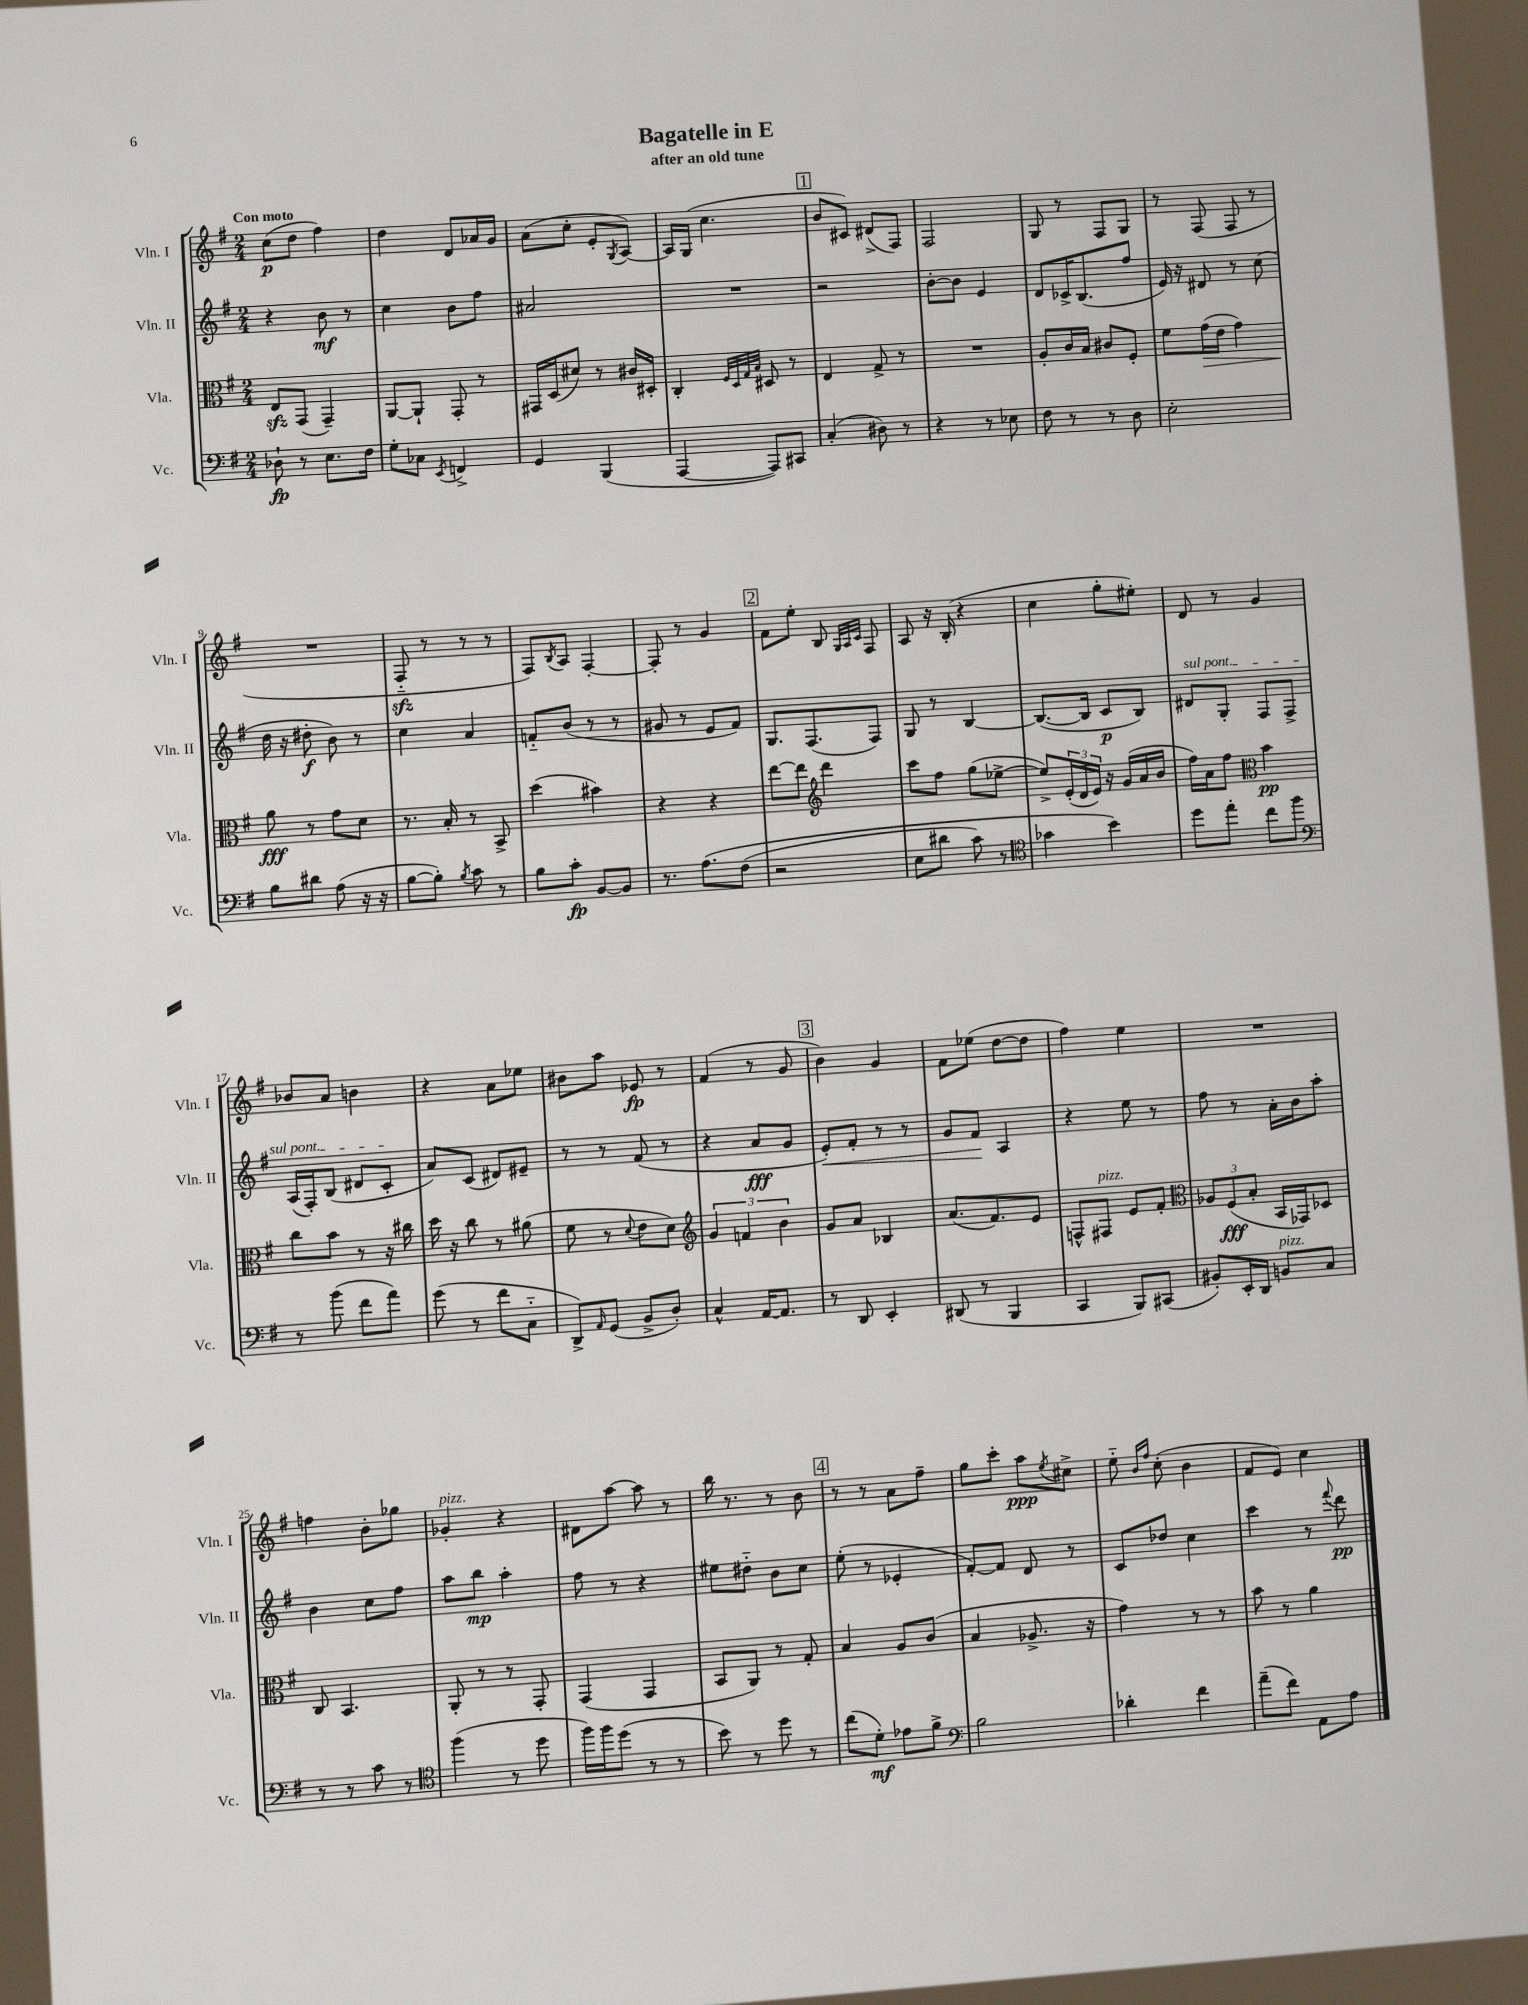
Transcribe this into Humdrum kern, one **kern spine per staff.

**kern	**kern	**kern	**kern
*staff4	*staff3	*staff2	*staff1
*clefF4	*clefC3	*clefG2	*clefG2
*k[f#]	*k[f#]	*k[f#]	*k[f#]
*M2/4	*M2/4	*M2/4	*M2/4
8D-`\	8E/L	4r	(8cc\L
8r	(8GG/J	.	8dd\J
8.E\L	4GG~/)	8b\	4ff#\)
.	.	8r	.
16F#\Jk	.	.	.
=	=	=	=
8G'\L	[8AA/L	4cc\	4dd\
8C-\J	8AA`/]J	.	.
8qEE/	.	.	.
4FF^/	8GG'/	8b\L	8d/L
.	8r	8ff#\J	16a-/L
.	.	.	16g/JJ
=	=	=	=
4GG/	16GG#/LL	2a#/	(8a\L
.	(16D/J	.	.
.	8d#/J)	.	8cc'\J
(4BBB/	8r	.	8e'/L
.	.	.	8qG/
.	16c#/LL	.	[8A/J)
.	16D#'/JJ	.	.
=	=	=	=
[4AAA/	4C'/	2r	16A/]LL
.	.	.	(16G/JJ
.	.	.	4.cc\
.	32qqF#/LLL	.	.
.	32qqD/	.	.
.	32qqG/	.	.
.	32qqB/JJJ	.	.
8AAA/]L)	8D#/	.	.
8CC#/J	8r	.	.
=	=	=	=
(4C'/	4E/	2r	8b/L
.	.	.	8c#/J)
8D#\)	8G^/	.	(8d#^/L
8r	8r	.	8F#/J)
=	=	=	=
4r	2r	[8b'\L	2F#/
.	.	8b\]J	.
8r	.	4e/	.
8E-\	.	.	.
=	=	=	=
8F#\	8A'/L	8d/L	8G/
8r	16c/L	16c-^/K	8r
.	16B/JJ	(8.B/	.
8r	8c#/L	.	8F#/L
8D\	8F#'/J	8ff#/J	8G/J
=	=	=	=
2E'\	8f#\L	16e/)	8r
.	.	16r	.
.	(16g\L	8d#/	(8F#/
.	16e\JJ	.	.
.	4g\)	8r	8F#/
.	.	(8cc\	8r
=	=	=	=
8B\L	8a\	16dd\	2r
.	.	16r	.
8d#\J	8r	8dd#'\	.
(8A\	8g\L	8b\)	.
16r	8d\J	8r	.
16r	.	.	.
=	=	=	=
[8B\L	8.r	4cc\	8F#'~/
8B'\]J)	.	.	8r
.	16B'/	.	.
8qB/	.	.	.
8c\	8r	4a/	8r
8r	8BB^/	.	8r
=	=	=	=
8B\L	(4dd\	8f'~/L	8F#/L)
.	.	.	8qB/
8c'\J	.	(8b/J	8A/J
[8BB/L	4b#\)	8r	[4F#'/
8BB/]J	.	8r	.
=	=	=	=
8.r	4r	8g#/	8F#'/]
.	.	8r	8r
&(8.A\L	.	.	.
.	4r	8e/L	4g/
(8F#\J	.	8f#/J)	.
=	=	=	=
2r	[8ee\L	8.G/L	8f#\L
.	8ee\]J	.	8ee'\J
.	.	(8.F#/	.
*	*clefG2	*	*
.	4ddd\	.	8B/
.	.	.	32qqG/LLL
.	.	.	32qqA/
.	.	.	32qqc/JJJ
.	.	8F#/J)	8F#/
=	=	=	=
8E\L	8ccc\L	8G/	8A/
8d#\J	8ff#\J	8r	16r
.	.	.	(16B'/
8c\)	(8gg\L	[4B/	4r
8r	[8ee-^\J	.	.
=	=	=	=
*clefC4	*	*	*
4g-\	8ee-^/]L)	(8.B/_L	4cc\
.	(24e'/L	.	.
.	24d/	.	.
.	.	16B/]Jk	.
.	24e/JJ)	.	.
4b\&)	16r	8c/L	8gg'\L
.	(16g/LL	.	.
.	16a/	8B/J)	8ee#'\J)
.	16b/JJ	.	.
=	=	=	=
8dd\L	16ff#\LL)	8d#/L	8d/
.	16a\J	.	.
8ee'\J	8ff#\J	8G'/J	8r
*	*clefC3	*	*
8cc\L	4b\	8F#/L	4g/
8ff#\J	.	8F#^/J	.
=	=	=	=
*clefF4	*	*	*
8r	8cc\L	(16A/LL	8b-/L
.	.	16F#'/J)	.
(8b\	8b\J	(8B/J	8a/J
8f#\L	8r	8d#/L	4b\
8a\J)	16r	8c'/J	.
.	16cc#\	.	.
=	=	=	=
(8g\	16dd\	8a/L)	4r
.	16r	.	.
8r	8cc\	(8c/J	.
8f#\L	8r	8d#/L)	8a\L
8C'~\J	(8a#\	8e#~/J	8ee-\J
=	=	=	=
8DD^/L)	8f#\	8r	8b#\L
16qqAA/	.	.	.
(8GG/J	8r	8r	8aa\J
.	8qqd/	.	.
8BB^/L	8e\L	(8f#/	8e-/
8D'/J)	8d\J)	8r	8r
=	=	=	=
*	*clefG2	*	*
4C^^/	6g/	4r	(4f#/
.	6f/	.	.
[16AA/LK	.	8a/L	8r
8.AA/]J	.	.	.
.	6b\	.	.
.	.	8g/J	8g/
=	=	=	=
8r	8g/L	8e'/L)	4b\)
8DD/	8a/J	8f#'/J	.
4EE'/	4B-/	8r	4g/
.	.	8r	.
=	=	=	=
(8DD#/	(8.a/L	8g/L	8f#\L
8r	.	8f#/J	(8ee-\J
.	8.f#/)	.	.
4BBB/	.	4A/	[8dd\L
.	8e/J	.	8dd\]J
=	=	=	=
4CC/	8F^^/L	4r	4ff#\)
.	8F#/J	.	.
8BBB/L)	8e/L	8ee\	4ee\
(8CC#/J	8f#'/J	8r	.
=	=	=	=
*	*clefC3	*	*
8BB#'/L)	12A-/L	8ff#\	2r
.	(12F#/	.	.
16EE'/L	.	8r	.
.	12B'/J	.	.
16DD/JJ	.	.	.
8BB/L	16BB/LL	16a'\LL	.
.	16GG-/J)	16b\J	.
8C/J	8D-/J	8aa'\J	.
=	=	=	=
8r	8C/	4b\	4ff\
8r	4.BB/	.	.
8c\	.	8cc\L	8b'\L
8r	.	8ff#\J	8gg-\J
=	=	=	=
*clefC4	*	*	*
(4ff#\	8AA'/	8aa\L	4g-'/
.	8r	8bb\J	.
8r	8r	4aa'\	4r
8dd\	8GG'/	.	.
=	=	=	=
16ff#\LL)	(4GG/	8ff#\	8d#\L
16ff#\J	.	.	.
(8dd\J	.	8r	[8aa\J
8r	4GG/	4r	8aa\]
8r	.	.	8r
=	=	=	=
8b\)	8BB/L	8ee#\L	16bb\
.	.	.	8.r
8r	8AA/J)	8dd#'~\J	.
8dd\	8r	8b\L	8r
8r	8G'/	8cc\J	8b\
=	=	=	=
(8cc\L	4B/	(8ee'\	8r
8d'\J)	.	8r	8r
8e-\L	8A/L	4e-'/	8a\L
8f#^\J	(8c/J	.	8ff#~\J
=	=	=	=
*clefF4	*	*	*
2B\	4B/	[8f#'/L)	8gg\L
.	.	8f#/]J	8ccc'\J
.	8.A-^/	8d/	8aa\L
.	.	.	8qee/
.	.	8r	8cc#^\J
.	16r	.	.
=	=	=	=
4d-'\	4g\)	8c/L	8ee'~\
.	.	.	16qqb/LL
.	.	.	16qqff#/JJ
.	.	8dd-/J	(8cc'\
4f#\	8r	4cc\	4b\
.	8r	.	.
=	=	=	=
(8a~\L	8b\	4ccc\	8f#/L
8f#\J)	8r	.	8e/J)
8AA\L	4a\	8r	4cc\
.	.	8qqfff#/	.
8A\J	.	8ddd\	.
==	==	==	==
*-	*-	*-	*-
